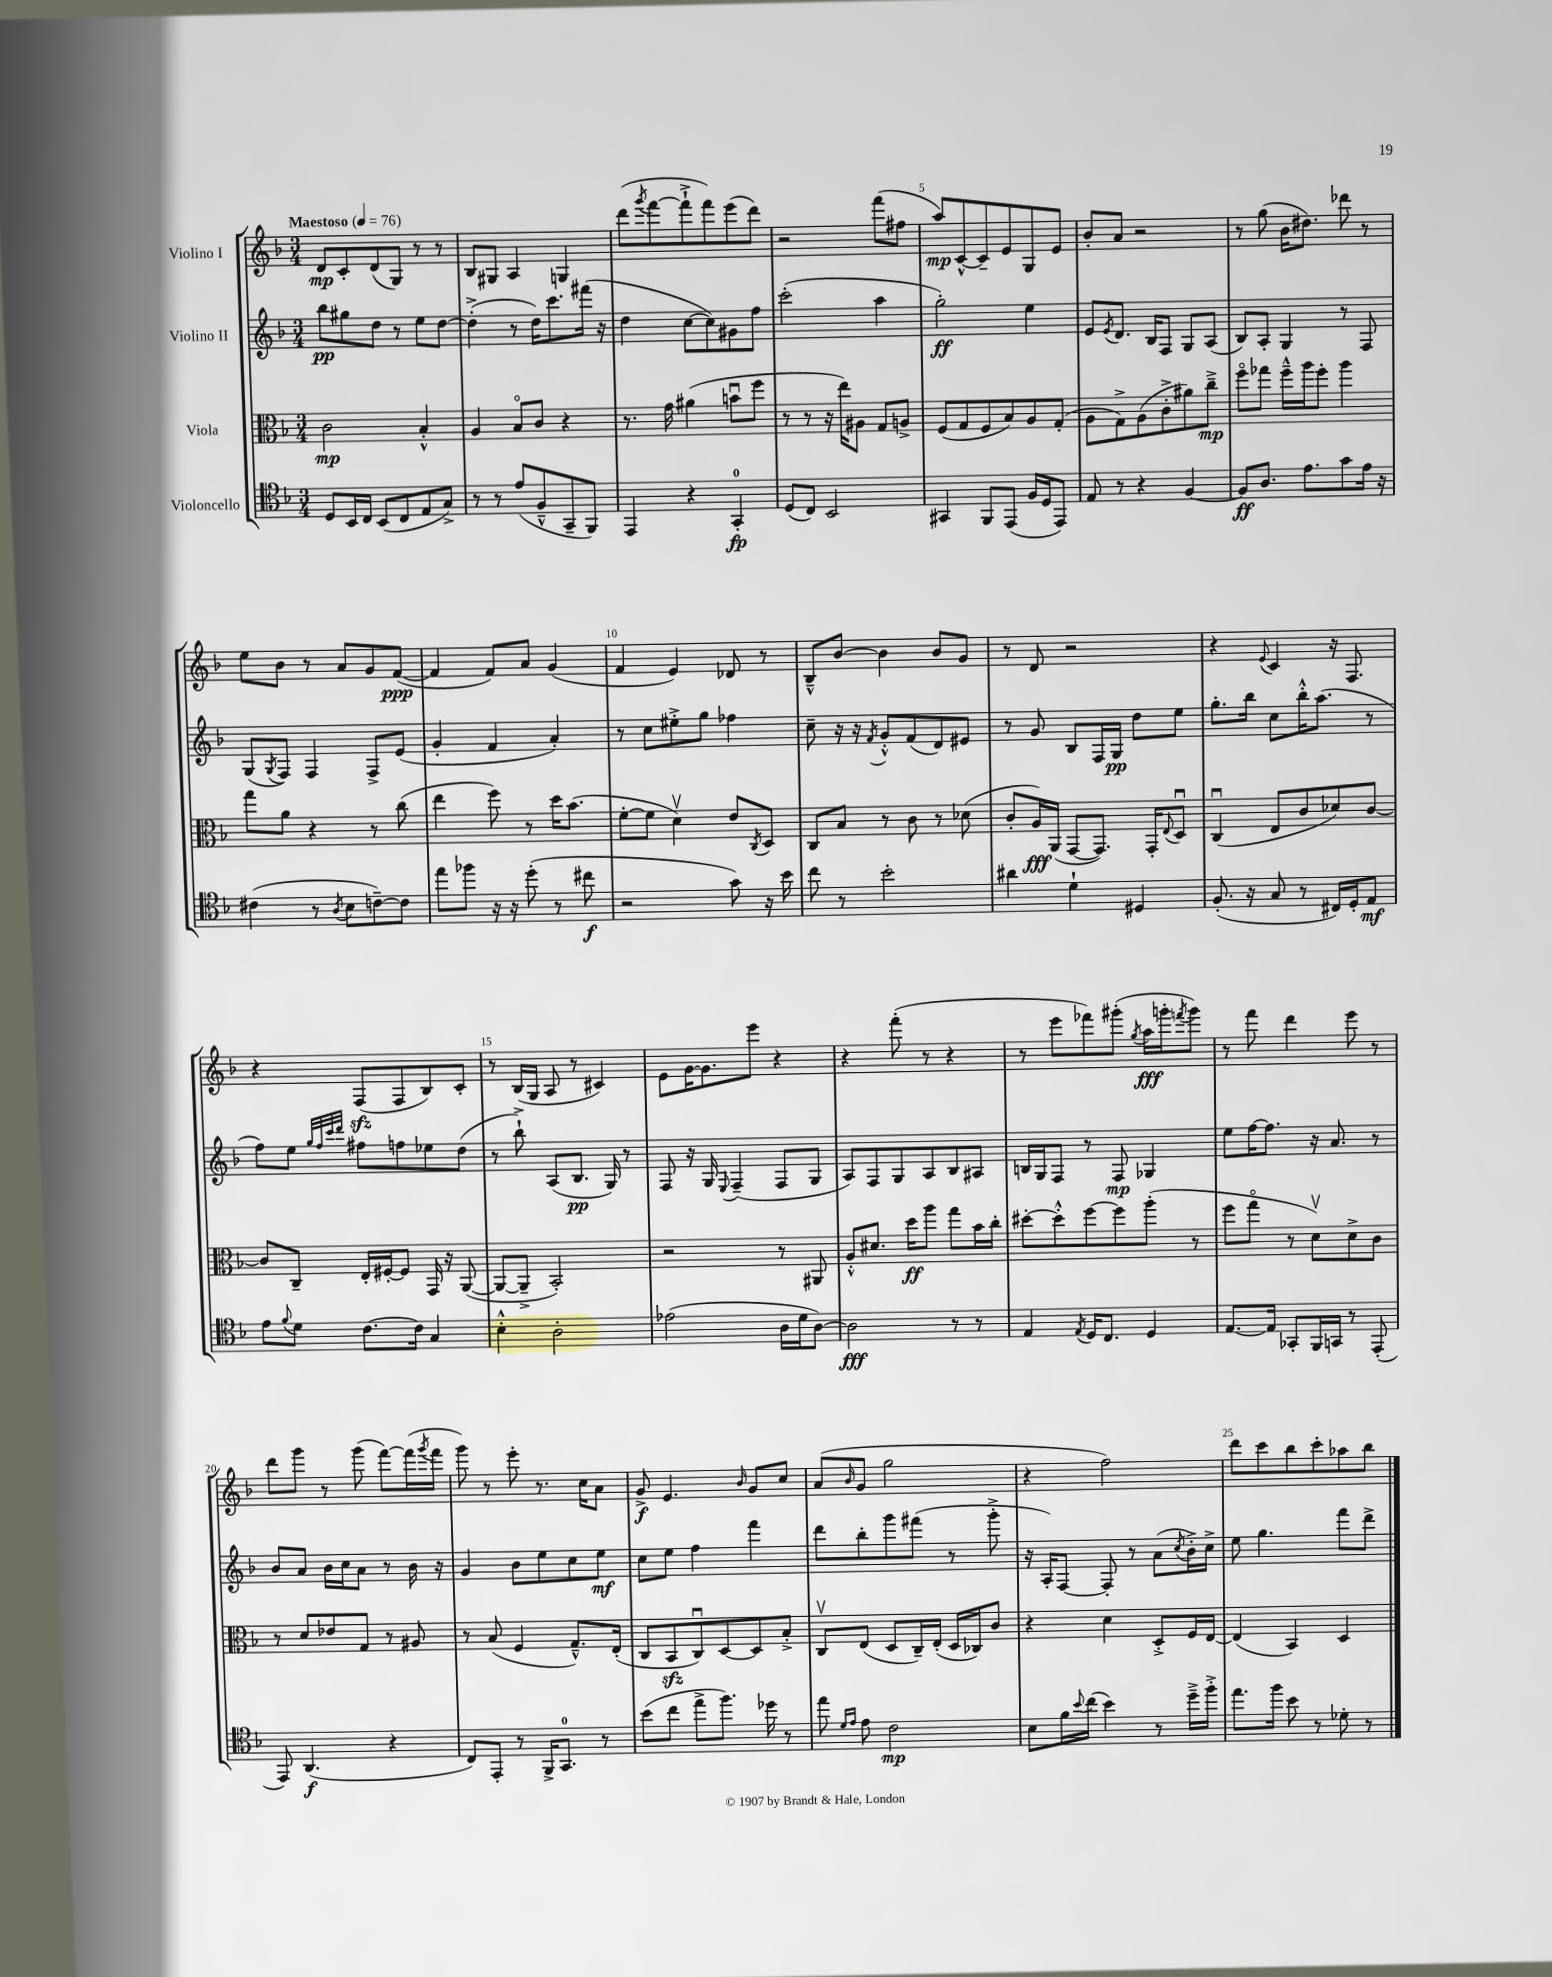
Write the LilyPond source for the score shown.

<<
\new StaffGroup <<
\new Staff = "s0" \with { instrumentName = "Violino I" } {
    \clef treble \key f \major \numericTimeSignature \time 3/4 \tempo "Maestoso" 4 = 76
    d'8\mp c'8-. d'8( g8) r8 r8 |
    bes8 gis8 a4 g4 |
    d'''8( \acciaccatura { g'''8 } f'''8~ f'''8-!-> f'''8) e'''8( d'''8) |
    r2 f'''8( fis''8 |
    a''8\mp) c'8~-^ c'8-- e'8 g8 e'8 |
    bes'8-. a'8 r2 |
    r8 g''8( bes'16 dis''8.) des'''8 r8 |
    e''8 bes'8 r8 a'8 g'8 f'8~\ppp( |
    f'4 f'8) a'8 g'4( |
    f'4 e'4) des'8 r8 |
    bes8---^ bes'8~ bes'4 bes'8 g'8 |
    r8 d'8 r2 |
    r4 \appoggiatura { e'8 } c'4 r16 f8. |
    r4 f8\sfz( f8 bes8) c'8-. |
    r8 bes16( g16 a8 r8 cis'4) |
    e'8 g'16~ g'8. e'''8 r4 |
    r4 f'''8-.( r8 r4 |
    r8 e'''8 fes'''8) gis'''8-.( \acciaccatura { g''8 } a''16\fff g'''16-. \acciaccatura { f'''8 } g'''8) |
    r8 f'''8 d'''4 e'''8 r8 |
    d'''8 g'''8 r8 g'''8( f'''8~) f'''16( \acciaccatura { g'''8 } f'''16 |
    g'''8) r8 e'''8-. r8. c''16 a'8 |
    g'8->\f e'4. \grace { bes'16 } g'8 c''8 |
    a'8( \grace { bes'16 } g'8 g''2 |
    r4 f''2) |
    d'''8 c'''8 bes''8 c'''8-. aes''8 bes''8 \bar "|." |
}
\new Staff = "s1" \with { instrumentName = "Violino II" } {
    \clef treble \key f \major \numericTimeSignature \time 3/4
    bes''8\pp gis''8 d''8 r8 e''8 d''8~ |
    d''4-.->( r8 d''16) c'''8. fis'''16( r16 |
    d''4 c''8~ c''8) gis'8 f''8 |
    c'''2-.( a''4 |
    g''2-.\ff) e''4 |
    e'8 \acciaccatura { e'8 } d'8. bes16 f8 g8 a8( |
    bes8) a8-. g4 r8 f8 |
    g8( \acciaccatura { g8 } f8) f4 f8-> e'8( |
    g'4-. f'4 a'4-.) |
    r8 c''8 eis''8-.-> g''8 fes''4 |
    c''8-- r16 r16 \acciaccatura { f'8 } g'8-.-^ f'8( d'8) eis'8 |
    r8 g'8 bes8 f16 g16\pp d''8 e''8 |
    g''8.-. bes''16 c''8 bes''16-.-^ a''8.( r8 |
    f''8) e''8 \grace { g''32 f''32 c'''32 d'''32 } fis''8 f''8 ees''8 d''8( |
    r8 bes''8-!->) a8( bes8.\pp g16) r8 |
    f8 r16 g16 \appoggiatura { e8 } f4--( f8 g8 |
    a8) f8 g8 a8 bes8 ais8 |
    b16 g16 f8 r8 f8\mp ges4 |
    e''8 f''16~ f''8. r16 a'8. r8 |
    bes'8 a'8 bes'16 c''16 a'8 r8 bes'16 r16 |
    g'4 bes'8 e''8 c''8 e''8\mf |
    c''8 e''8 f''4 f'''4 |
    d'''8 bes''8-. g'''8 fis'''8( r8 g'''8-.-> |
    r16 a16-.) f8~ f8-. r8 a'8( \acciaccatura { c''8 } bes'16-.->) c''16-> |
    e''8 g''4. f'''8 d'''8-> \bar "|." |
}
\new Staff = "s2" \with { instrumentName = "Viola" } {
    \clef alto \key f \major \numericTimeSignature \time 3/4
    c'2\mp bes4-.-^ |
    a4 bes8\flageolet c'8 r4 |
    r8. g'16 ais'4( b'8\downbow f''8 |
    r8 r8 r16 e''16) ais8 g8 a8-> |
    f8( g8 f8 bes8) a8 g8-.( |
    a8 g8->) a8( c'8-.-> ais'8) c''8--->\mp |
    f''8\flageolet ges''8 f''16---^ a''16 f''8-. a''4 |
    g''8 a'8 r4 r8 c''8( |
    e''4 f''8) r8 d''16 bes'8.( |
    f'8~-. f'8 d'4\upbow) e'8 \acciaccatura { c8 } d8 |
    c8 bes8 r8 c'8 r8 des'8( |
    c'8-. a16\fff) a,16( g,8~ g,8.) g,16-. \appoggiatura { e8 } d8\downbow |
    c4\downbow( e8 c'8 des'8) c'8~ |
    c'8 c8-- e16-. fis16~-. fis8 g,16 r16 a,8~( |
    a,8~ a,8---> bes,2-.) |
    r2 r8 ais,8 |
    a8-.-^ dis'8. d''16\ff a''8 g''8 bes'16 c''16-. |
    dis''8~-. dis''8-.-^ f''8~ f''8 a''8-.( r8 |
    f''8 g''8\flageolet r8 d'8\upbow) d'8-> c'8 |
    r8 d'8 ees'8 g8 r8 ais8 |
    r8 bes8( f4 g8.---^) e16-.( |
    c8 bes,8\sfz c8\downbow) d8~ d8 bes8-.-> |
    c8\upbow e8( d8 c16--) e16-.( d16 ces16) c'8 |
    r4 d'4 d8-.-> f16 e16~ |
    e4( bes,4) d4 \bar "|." |
}
\new Staff = "s3" \with { instrumentName = "Violoncello" } {
    \clef tenor \key f \major \numericTimeSignature \time 3/4
    d8 bes,16 c16 bes,8( c8 e8 g8->) |
    r8 r8 e'8( f8---^ g,8-- f,8) |
    e,4 r4 g,4-0-.\fp |
    d8( c8) bes,2 |
    gis,4 f,8 e,8( f16 d16 e,8) |
    e8 r8 r4 f4~ |
    f8\ff a8. e'8. g'8 e'16 r16 |
    cis'4( r8 \acciaccatura { a8 } bes8 c'8~--) c'8 |
    e''8 fes''8 r16 r16 d''8-.( r8 cis''8\f |
    r2 g'8) r16 bes'16 |
    c''8 r8 bes'2-. |
    ais'4 d'4-! dis4 |
    f8.-.( r16 g8 r8 cis16) d16-. e8\mf |
    e'8 \appoggiatura { f'8 } d'8 c'8.~ c'16 g4 |
    bes4-.-^ a2-. |
    ees'2( a16 d'16 a8~) |
    a2\fff r8 r8 |
    e4 \acciaccatura { e8 } d16 c8. d4 |
    e8.~ e16 ges,8-. f,16 g,16 r8 e,8-.( |
    e,8) a,4.\f( r4 |
    c8) e,8-. r8 f,16-> g,8.-0 r8 |
    bes'8( c''8 e''8-> f''8.) des''16 r8 |
    e''8 \grace { d'16 e'16 } e'8 c'2\mp |
    bes8 f'16 \appoggiatura { bes'8 } c''16( bes'4) r8 d''16---> f''16-.-> |
    e''8. f''16 bes'8 r8 des'8-. r8 \bar "|." |
}
>>
>>
\layout { \context { \Score \override BarNumber.break-visibility = ##(#f #t #t) barNumberVisibility = #(every-nth-bar-number-visible 5) } }
